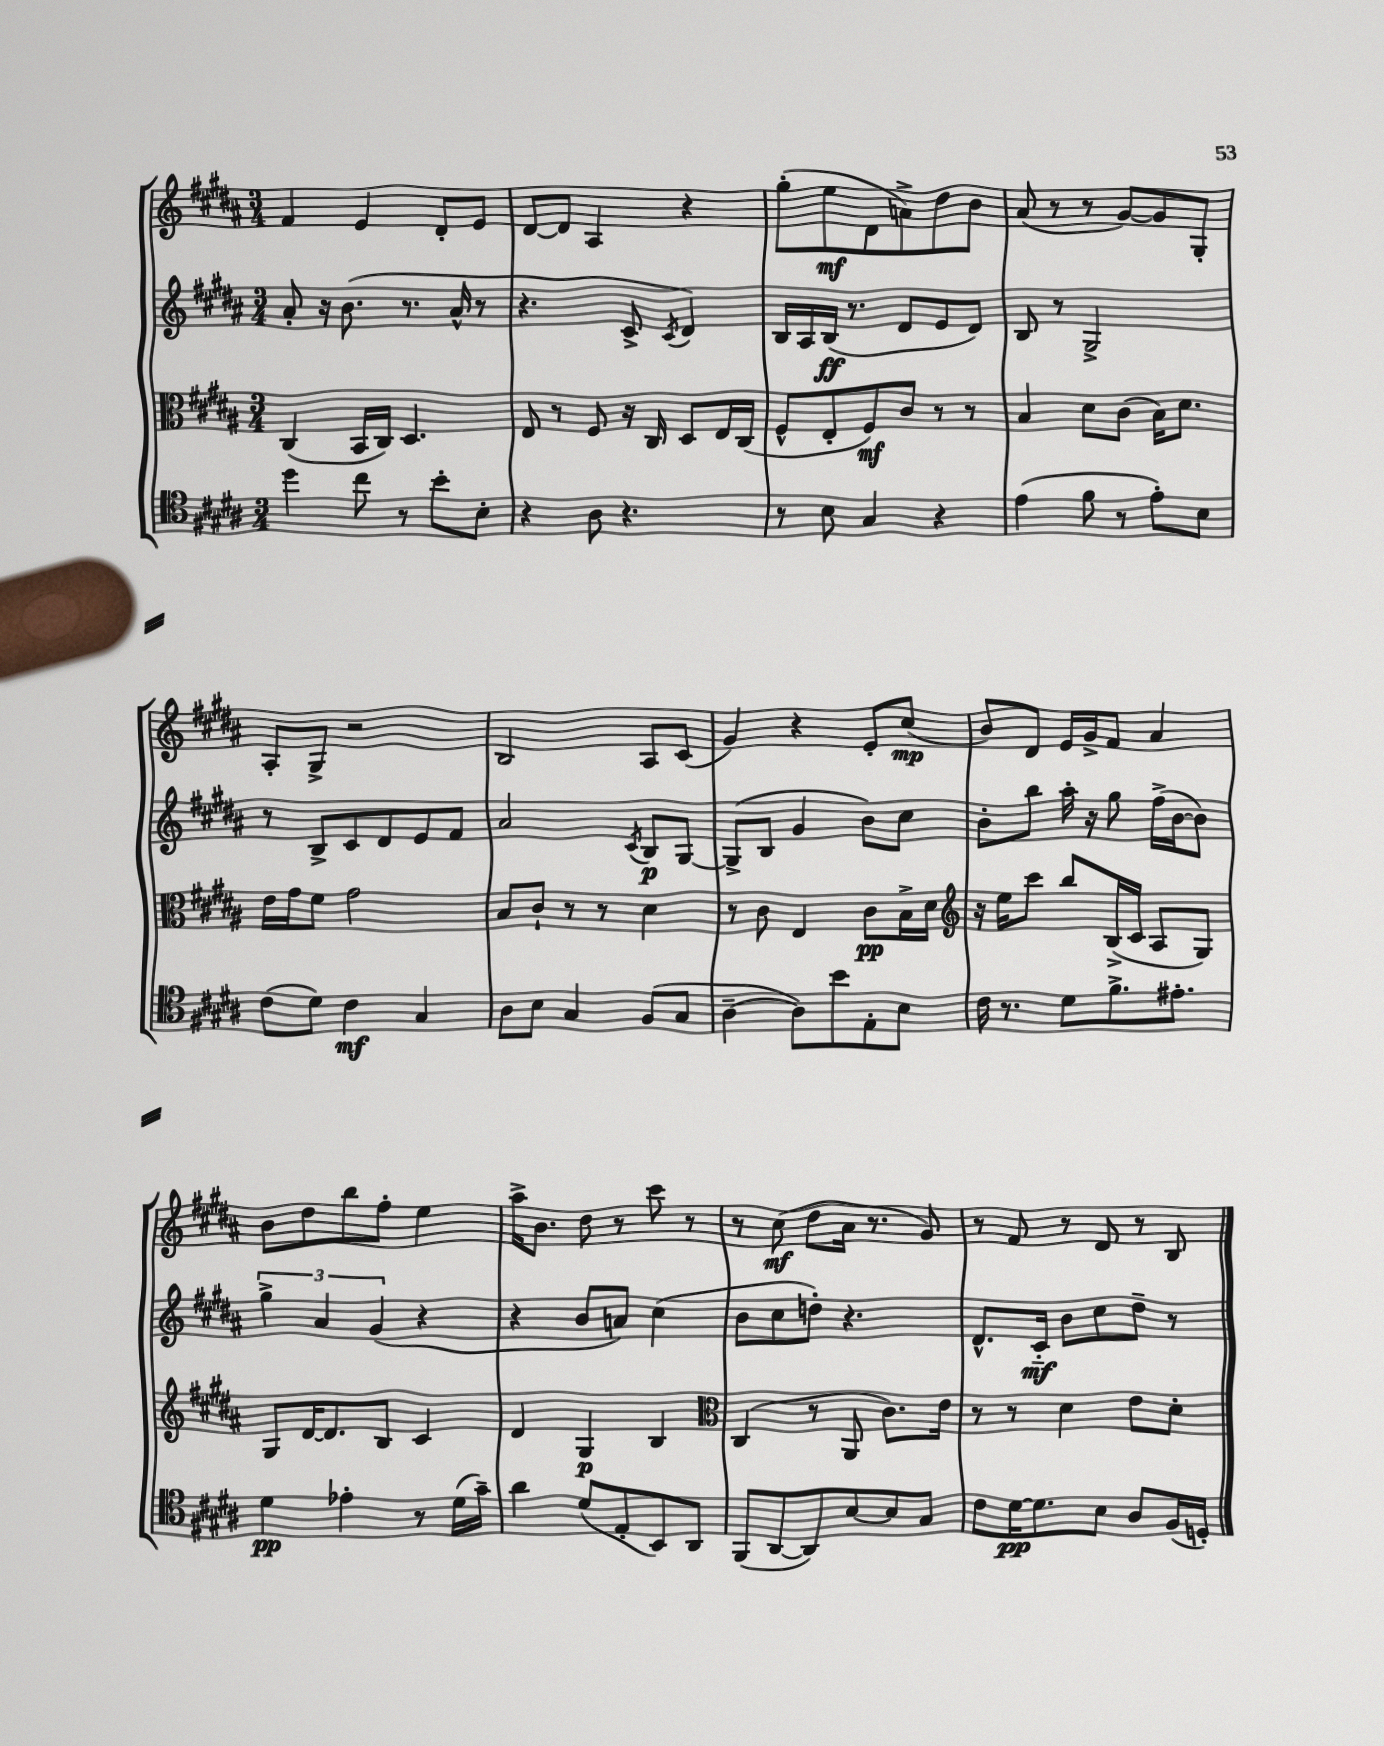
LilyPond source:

<<
\new StaffGroup <<
\new Staff = "s0" {
    \clef treble \key b \major \numericTimeSignature \time 3/4
    fis'4 e'4 dis'8-. e'8 |
    dis'8~ dis'8 ais4 r4 |
    gis''8-.( e''8\mf dis'8 a'8->) dis''8 b'8 |
    ais'8( r8 r8 gis'8~) gis'8 gis8-. |
    ais8-. gis8-> r2 |
    b2 ais8 cis'8( |
    gis'4) r4 e'8-. cis''8\mp( |
    b'8) dis'8 e'16 gis'16-> fis'8 ais'4 |
    b'8 dis''8 b''8 fis''8-. e''4 |
    ais''16-> b'8. dis''8 r8 cis'''8 r8 |
    r8 cis''8\mf( dis''8 ais'16 r8. gis'8) |
    r8 fis'8 r8 dis'8 r8 b8 \bar "|." |
}
\new Staff = "s1" {
    \clef treble \key b \major \numericTimeSignature \time 3/4
    ais'8-. r16 b'8.( r8. ais'16-^ r8 |
    r4. cis'8-> \acciaccatura { cis'8 } dis'4) |
    b16 ais16 b16\ff( r8. dis'8 e'8 dis'8) |
    b8 r8 gis2-> |
    r8 b8-> cis'8 dis'8 e'8 fis'8 |
    ais'2 \acciaccatura { cis'8 } b8\p gis8~ |
    gis8->( b8 gis'4 b'8) cis''8 |
    b'8-. b''8 ais''16-. r16 gis''8 fis''16->( b'16~ b'8) |
    \tuplet 3/2 { gis''4-> ais'4 gis'4( } r4 |
    r4 b'8 a'8) cis''4( |
    b'8 cis''8 d''8-.) r4. |
    dis'8.-^ cis'16-_\mf b'8 cis''8 dis''8-- r8 \bar "|." |
}
\new Staff = "s2" {
    \clef alto \key b \major \numericTimeSignature \time 3/4
    cis4( b,16 cis16) dis4. |
    e8 r8 fis8 r16 cis16 dis8 e16 cis16( |
    fis8-^ e8-. fis8\mf) cis'8 r8 r8 |
    b4 dis'8 cis'8( b16) dis'8. |
    e'16 gis'16 fis'8 gis'2 |
    b8 cis'8-! r8 r8 dis'4 |
    r8 cis'8 e4 cis'8\pp b16-> dis'16 |
    \clef treble r16 e''16 cis'''8 b''8 b16->( cis'16 ais8 gis8) |
    gis8 dis'16~ dis'8. b8 cis'4 |
    dis'4 gis4\p b4 |
    \clef alto cis4( r8 ais,8 cis'8.) e'16 |
    r8 r8 dis'4 e'8 dis'8-. \bar "|." |
}
\new Staff = "s3" {
    \clef tenor \key b \major \numericTimeSignature \time 3/4
    dis''4 cis''8 r8 b'8-. b8-. |
    r4 ais8 r4. |
    r8 b8 gis4 r4 |
    e'4( fis'8 r8 e'8-.) b8 |
    cis'8( dis'8) cis'4\mf gis4 |
    ais8 b8 gis4 fis8( gis8 |
    ais4~-- ais8) b'8 e8-. b8 |
    cis'16 r8. dis'8 fis'8.-> eis'8.-. |
    dis'4\pp ees'4-. r8 dis'16( gis'16--) |
    ais'4 dis'8( e8-. b,8) ais,8 |
    fis,8( ais,8~ ais,8) b8~ b8 gis8 |
    cis'8 dis'16~\pp dis'8. b8 ais8 fis16( d16-.) \bar "|." |
}
>>
>>
\layout { \context { \Score \remove "Bar_number_engraver" } }
